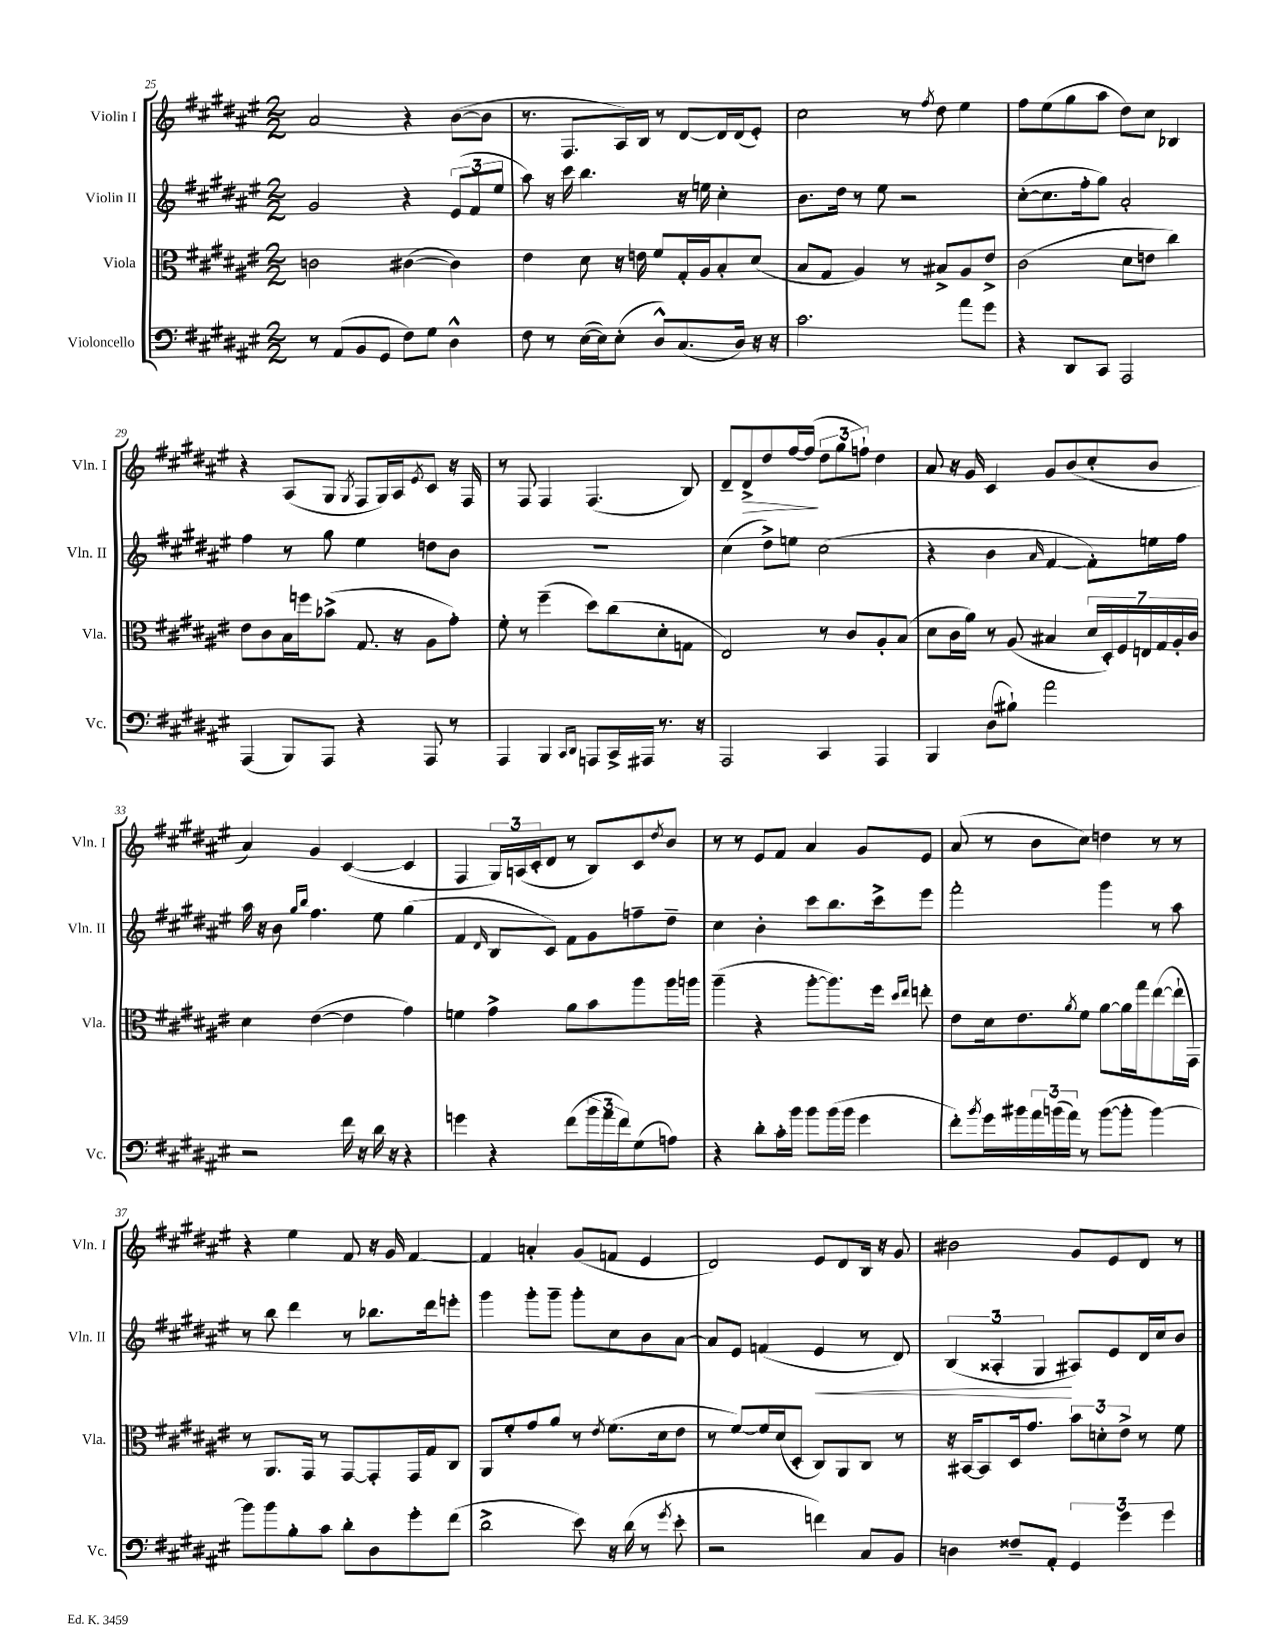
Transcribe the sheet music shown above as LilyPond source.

<<
\new StaffGroup <<
\new Staff = "s0" \with { instrumentName = "Violin I" shortInstrumentName = "Vln. I" } {
    \clef treble \key fis \major \numericTimeSignature \time 2/2
    ais'2 r4 b'8~( b'8 |
    r8. fis8. ais16) b16 r8 dis'8~ dis'16 dis'16( eis'8-.) |
    cis''2 r8 \acciaccatura { fis''8 } dis''8 eis''4 |
    fis''8 eis''8( gis''8 ais''8 dis''8) cis''8 bes4 |
    r4 ais8( gis8 \acciaccatura { gis8 } fis8 gis16) ais16 \acciaccatura { eis'8 } cis'8 r16 fis16 |
    r8 fis8 fis4 fis4.( b8) |
    dis'8-- dis'8->\> dis''8 fis''16~ fis''16\!( \tuplet 3/2 { dis''8 gis''8 f''8-!) } dis''4 |
    ais'8 r16 gis'16 cis'4 gis'8 b'8( cis''8-. b'8 |
    ais'4) gis'4 cis'4~( cis'4 |
    fis4 \tuplet 3/2 { gis16) a16( cis'16-. } dis'8 r8 b8) cis'8 \acciaccatura { dis''8 } b'8 |
    r8 r8 eis'8 fis'8 ais'4 gis'8 eis'8 |
    ais'8( r8 b'8 cis''8) d''4 r8 r8 |
    r4 eis''4 fis'8 r16 gis'16 fis'4~ |
    fis'4 a'4-. gis'8( f'8 eis'4 |
    dis'2) eis'8 dis'8 b16 r16 gis'8 |
    bis'2 gis'8 eis'8 dis'8 r8 \bar "|." |
}
\new Staff = "s1" \with { instrumentName = "Violin II" shortInstrumentName = "Vln. II" } {
    \clef treble \key fis \major \numericTimeSignature \time 2/2
    gis'2 r4 \tuplet 3/2 { eis'8( fis'8 eis''8 } |
    ais''8) r16 cis'''16 b''4. r16 e''16 cis''4-. |
    b'8. dis''16 r8 eis''8 r2 |
    cis''8~-.( cis''8. fis''16-. gis''8) ais'2-. |
    fis''4 r8 gis''8 eis''4 d''8 b'8 |
    R1 |
    cis''4( dis''8->) e''8 cis''2( |
    r4 b'4 \grace { ais'16 } fis'4~ fis'8-.) e''16 fis''16 |
    ais''16 r16 b'8 \grace { gis''16 b''16 } fis''4. eis''8 gis''4( |
    fis'4 \grace { dis'16 } b8 cis'8) fis'8 gis'8 f''8-- dis''8-- |
    cis''4 b'4-. cis'''8 b''8. cis'''16-> eis'''8 |
    fis'''2-. gis'''4 r8 ais''8 |
    r8 b''8 dis'''4 r8 bes''8. dis'''16 e'''8-. |
    gis'''4 gis'''8-. gis'''8-- gis'''8-. cis''8 b'8 ais'8~ |
    ais'8 eis'8 f'4( eis'4\< r8 dis'8) |
    \tuplet 3/2 { b4( aisis4-. gis4\! } ais8) eis'8 dis'16 cis''16 b'8 \bar "|." |
}
\new Staff = "s2" \with { instrumentName = "Viola" shortInstrumentName = "Vla." } {
    \clef alto \key fis \major \numericTimeSignature \time 2/2
    c'2 cis'4~( cis'4) |
    eis'4 dis'8 r16 e'16 fis'8 gis16-. ais16 b8-. dis'8( |
    b8 gis8 ais4) r8 bis8-> ais8 eis'8-> |
    cis'2( dis'8 e'8 cis''4) |
    eis'8 cis'8 b16 f''16 bes'8->( gis8. r16 ais8 gis'8-.) |
    fis'8-. r8 fis''4--( dis''8) cis''8( dis'8-. g8 |
    eis2) r8 cis'8 ais8-. b8( |
    dis'8 cis'16 ais'16) r8 ais8( bis4 \tuplet 7/4 { dis'16 dis16-.) fis16 e16 gis16 ais16-. cis'16 } |
    dis'4 eis'4~( eis'4 gis'4) |
    f'4 gis'4-> ais'8 b'8 ais''8 ais''16 a''16 |
    ais''4--( r4 ais''8~-. ais''8.) fis''16 \grace { dis''16 eis''16 } e''8-. |
    eis'8 dis'16 eis'8. \acciaccatura { ais'8 } fis'8 ais'8~ ais'16 gis''16 eis''8~( eis''16-! gis,16) |
    r8 ais,8. gis,16 r8 gis,8~ gis,8-. gis,16 gis16 cis8 |
    ais,8 fis'8-. gis'8 ais'8 r8 \acciaccatura { eis'8 } fis'8.( dis'16 eis'8 |
    r8 fis'8~) fis'16 dis'16( dis8-. cis8) ais,8 cis8 r8 |
    r16 bis,16~ bis,8 dis16 gis'8. \tuplet 3/2 { b'8 d'8-. eis'8-> } r8 fis'8 \bar "|." |
}
\new Staff = "s3" \with { instrumentName = "Violoncello" shortInstrumentName = "Vc." } {
    \clef bass \key fis \major \numericTimeSignature \time 2/2
    r8 ais,8( b,8 gis,8 fis8) gis8 dis4-^ |
    fis8 r8 eis16~( eis16) eis8-.( dis8-^) cis8.( dis16) r16 r16 |
    cis'2. ais'8 gis'8 |
    r4 dis,8 cis,8 ais,,2 |
    ais,,4( b,,8) ais,,8 r4 ais,,8 r8 |
    ais,,4 b,,4 \grace { cis,16 dis,16 } a,,8 cis,16-> ais,,16 r8. r16 |
    ais,,2 cis,4 ais,,4 |
    b,,4 dis8( bis8-!) ais'2 |
    r2 fis'16 r16 dis'16 r16 r4 |
    g'4 r4 fis'8( \tuplet 3/2 { b'16 ais'16 fis'16) } gis8( a8) |
    r4 dis'8-. cis'16-. b'16 b'8 b'16( b'16 gis'4 |
    fis'8-.) \acciaccatura { b'8 } gis'16 bis'16 \tuplet 3/2 { ais'16 b'16( ais'16) } r8 b'8~( b'8-. b'4~) |
    b'8 b'8 b8-. cis'8 dis'8-. dis8 gis'8-. fis'8( |
    dis'2-> eis'8) r16 dis'16( r8 \acciaccatura { gis'8 } eis'8-. |
    r2 f'4) cis8 b,8 |
    d4 fisis8-- ais,8-. \tuplet 3/2 { gis,4 gis'4 gis'4 } \bar "|." |
}
>>
>>
\layout { \context { \Score currentBarNumber = #25 } }
